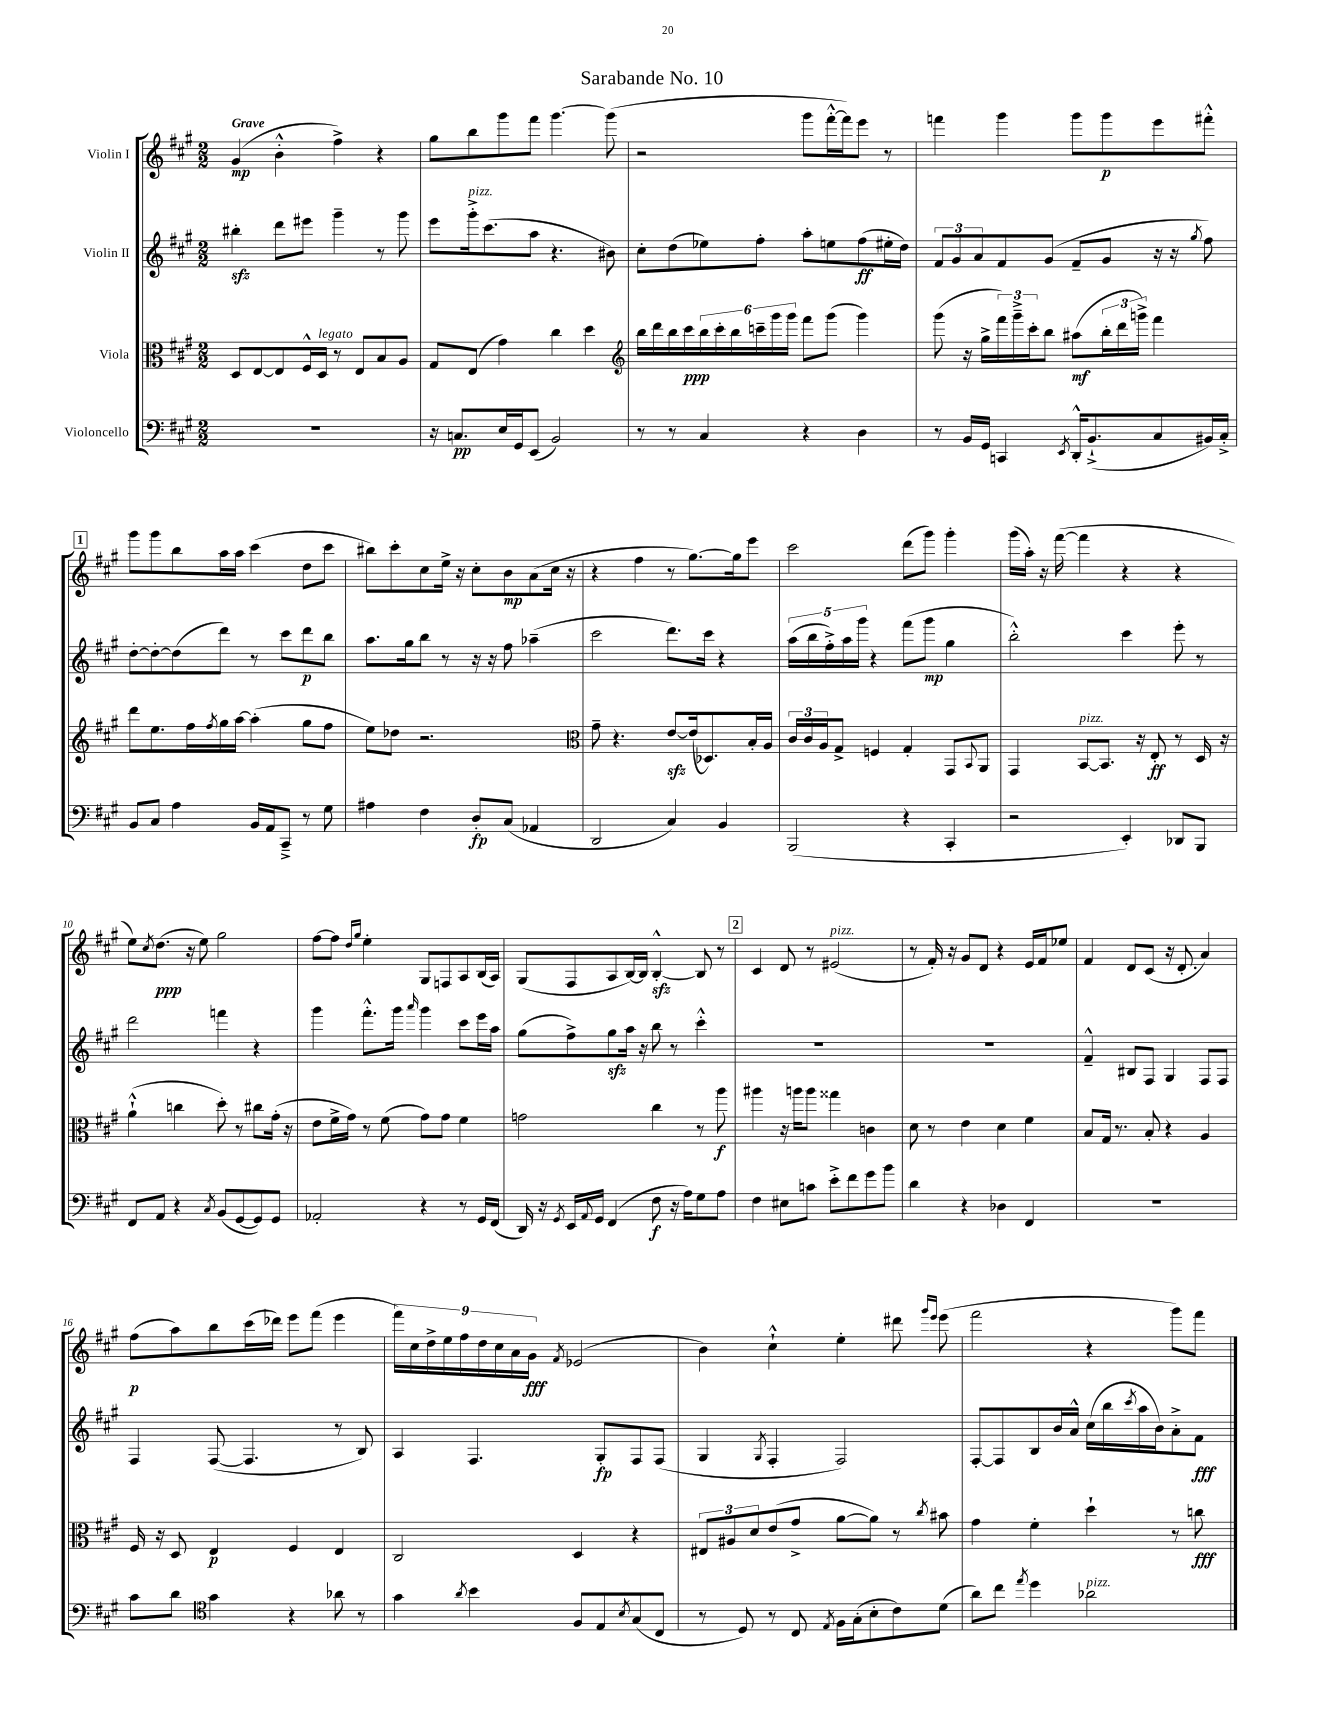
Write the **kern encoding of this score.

**kern	**kern	**kern	**kern
*staff4	*staff3	*staff2	*staff1
*clefF4	*clefC3	*clefG2	*clefG2
*k[f#c#g#]	*k[f#c#g#]	*k[f#c#g#]	*k[f#c#g#]
*M2/2	*M2/2	*M2/2	*M2/2
1r	8D/L	4bb#'\	(4g#/
.	[8E/	.	.
.	8E/]	8ddd\L	4b'^^\
.	16F#^^/L	8eee#\J	.
.	16D/JJ	.	.
.	8r	4ggg#~\	4ff#^\)
.	8E/L	.	.
.	8B/	8r	4r
.	8A/J	8ggg#\	.
=	=	=	=
16r	8G#/L	8eee\L	8gg#\L
8.C/L	.	.	.
.	(8E/J	16ggg#'^\k	8bb\
.	.	(8.ccc#\	.
16E/L	4g#\)	.	8ggg#\
16GG#/J	.	.	.
(8EE/J	.	8aa\J	8fff#\J
2BB/)	4cc#\	4.r	[4.ggg#\
.	4dd\	.	.
.	.	8b#\)	(8ggg#\]
=	=	=	=
*	*clefG2	*	*
8r	16bb\LL	8cc#'\L	2r
.	16ddd\	.	.
8r	16bb\	(8dd\	.
.	16ccc#\	.	.
4C#/	24bb\	8ee-\)	.
.	24ccc#'\	.	.
.	24bb\	.	.
.	24ccc~\	8ff#'\J	.
.	24ggg#\	.	.
.	24ggg#\JJ	.	.
4r	8fff#\L	8aa'\L	8ggg#\L
.	(8ggg#\J	8ee\	[16fff#'^^\L
.	.	.	16fff#\]J)
4D\	4ggg#\)	(8ff#\	8eee\J
.	.	16ee#'\L	8r
.	.	16dd\JJ)	.
=	=	=	=
8r	(8ggg#\	12f#/L	4fff\
.	.	12g#/	.
16BB/LL	16r	.	.
.	.	12a/	.
16GG#/JJ	16gg#^\LL	.	.
4CC/	24fff#\)	8f#/	4ggg#\
.	24ggg#~^\	.	.
.	24ccc#'\J	.	.
.	8bb\J	(8g#/J	.
8qEE/	.	.	.
16DD'^^/LK	(8aa#\L	8f#~/L	8ggg#\L
(8.BB`^/	.	.	.
.	24bb'\L	8g#/J	8ggg#\
.	24ddd\	.	.
.	24ggg^\JJ)	.	.
8C#/	4fff#\	16r	8eee\
.	.	16r	.
.	.	8qgg#/	.
16BB#/L)	.	8ff#\)	8fff#'^^\J
16C#'^/JJ	.	.	.
=	=	=	=
8BB/L	8ddd\L	[8dd'\L	8ggg#\L
8C#/J	8.ee\	8dd'\_	8ggg#\
4A\	.	(8dd\]	8bb\
.	16ff#\L	.	.
.	8qff#/	.	.
.	16gg#\	8ddd\J)	16aa\L
.	[16aa\JJ	.	16aa\JJ
16BB/LL	(4aa'\]	8r	(4ccc#\
16AA/J	.	.	.
8CC#~^/J	.	8ccc#\L	.
8r	8gg#\L	8ddd\	8dd\L
8G#\	8ff#\J	8bb\J	8ccc#\J
=	=	=	=
4A#\	8ee\L)	8.aa\L	8bb#\L)
.	8dd-\J	.	8ccc#'\
.	.	16gg#\k	.
4F#\	2.r	8bb\J	8cc#\
.	.	8r	16ee^\Jk
.	.	.	16r
8D'/L	.	16r	8cc#'\L
.	.	16r	.
(8C#/J	.	8ff#\	8b\
4AA-/	.	(4aa-~\	(8a\
.	.	.	16cc#\Jk
.	.	.	16r
=	=	=	=
*	*clefC3	*	*
2DD/	8g#~\	2ccc#\	4r
.	4.r	.	.
.	.	.	4ff#\
4C#/)	[8e/L	8.ddd\L)	8r
.	(16e/]k	.	[8.gg#\L)
.	8.D-/)	16ccc#\Jk	.
4BB/	.	4r	.
.	.	.	16gg#\]k
.	16B'/L	.	8eee\J
.	16A/JJ	.	.
=	=	=	=
(2BBB/	24c#/LL	(20aa\LL	2ccc#\
.	24c#/	.	.
.	.	20bb\	.
.	24A/J	.	.
.	.	20ff#'^\)	.
.	8G#^/J	.	.
.	.	20aa\	.
.	.	20ggg#\JJ	.
.	4F/	4r	.
4r	4G#'/	(8fff#\L	(8ddd\L
.	.	8ggg#\J	8ggg#\J)
4CC#'/	8GG#/L	4gg#\	4ggg#'\
.	8qqBB/	.	.
.	8AA/J	.	.
=	=	=	=
2r	4GG#/	2bb'^^\)	(16ggg#\LL
.	.	.	16aa'\JJ)
.	.	.	16r
.	.	.	([16fff#\
.	[8BB/L	.	4fff#\]
.	8.BB/]J	.	.
4EE'/)	.	4ccc#\	4r
.	16r	.	.
.	8E'/	.	.
8DD-/L	8r	8eee'\	4r
8BBB/J	16D/	8r	.
.	16r	.	.
=	=	=	=
8FF#/L	(4a`^^\	2ddd\	8ee\L)
.	.	.	8qcc#/
8AA/J	.	.	(8.dd\J
4r	4cc\	.	.
.	.	.	16r
.	.	.	8ee\)
8qC#/	.	.	.
(8BB/L	8dd'\)	4fff\	2gg#\
[8GG#/	8r	.	.
8GG#/])	8cc#\L	4r	.
8GG#/J	(16g#'\Jk	.	.
.	16r	.	.
=	=	=	=
2AA-'/	8e\L	4ggg#\	[8ff#\L
.	16f#^\L	.	8ff#\]J
.	16g#\JJ)	.	.
.	.	.	16qqdd/LL
.	.	.	16qqgg#/JJ
.	8r	8.fff#'^^\L	4ee'\
.	(8f#\	.	.
.	.	16ggg#\Jk	.
.	.	16qqaaa/	.
4r	8g#\L)	4ggg#\	8G#/L
.	8g#\J	.	8F/
8r	4f#\	8ccc#\L	8A/
16GG#/LL	.	16eee\L	(16B/L
(16FF#/JJ	.	16aa\JJ	16A/JJ)
=	=	=	=
16DD/)	2g\	(8gg#\L	(8G#/L
16r	.	.	.
8qGG#/	.	.	.
16EE/LL	.	8ff#^\)	8F#/
8qqAA/	.	.	.
16GG#/JJ	.	.	.
(4FF#/	.	8gg#\	8A/
.	.	16aa\Jk	[16B/L)
.	.	16r	16B/]JJ
8F#\	4cc#\	8bb\	[4B'^^/
16r	.	8r	.
16A\LK)	.	.	.
8G#\	8r	4ccc#'^^\	8B/]
8A\J	8aa\	.	8r
=	=	=	=
4F#\	4aa#\	1r	4c#/
8E#\L	16r	.	8d/
.	16aa\LK	.	.
8c\J	8aa\J	.	8r
8e'^\L	4gg##\	.	(2e#/
8f#\	.	.	.
8g#\	4c\	.	.
8b\J	.	.	.
=	=	=	=
4d\	8d\	1r	8r
.	8r	.	16f#'/)
.	.	.	16r
4r	4e\	.	8g#/L
.	.	.	8d/J
4D-\	4d\	.	4r
4FF#/	4f#\	.	16e/LL
.	.	.	16f#/J
.	.	.	8ee-/J
=	=	=	=
1r	8B/L	4f#~^^/	4f#/
.	16G#/Jk	.	.
.	8.r	.	.
.	.	8B#/L	8d/L
.	8B'/	8F#/J	(8c#/J
.	4r	4G#/	16r
.	.	.	8.d'/
.	4A/	8F#/L	4a/)
.	.	8F#/J	.
=	=	=	=
8c#\L	16F#/	4F#/	(8ff#\L
.	16r	.	.
8d\J	8D/	.	8aa\)
*clefC4	*	*	*
4g#\	4E/	([8F#/	8bb\
.	.	4.F#/]	(16ccc#\L
.	.	.	16ddd-\JJ)
4r	4F#/	.	8eee\L
.	.	.	(8fff#\J
8a-\	4E/	8r	4eee\
8r	.	8B/)	.
=	=	=	=
4g#\	2C#/	4A/	18fff#\LL)
.	.	.	18cc#\
.	.	.	18dd^\
.	.	.	18ee\
.	.	.	18ff#\
8qa/	.	.	.
4b\	.	4.F#/	.
.	.	.	18dd\
.	.	.	18cc#\
.	.	.	18a\
.	.	.	18g#\JJ
.	.	.	8qf#/
8F#/L	4D/	.	(2e-/
8E/	.	8G#'/L	.
8qB/	.	.	.
(8G#/	4r	8F#/	.
8C#/J	.	(8F#/J	.
=	=	=	=
8r	12E#/L	4G#/	4b\)
.	12A#/	.	.
8D/)	.	.	.
.	12d/	.	.
.	.	8qG#/	.
8r	(8e/	4F#'/	4cc#`^^\
8C#/	8g#^/J	.	.
8qE/	.	.	.
16F#\LL	[8a\L	2F#/)	4ee'\
(16G#'\J	.	.	.
8B'\	8a\]J)	.	.
8c#\)	8r	.	8ddd#\
.	.	.	16qqggg#/LL
.	8qcc#/	.	16qqeee/JJ
(8d\J	8b#\	.	(8eee\
=	=	=	=
8a\L)	4g#\	[8F#'/L	2fff#\
8cc#\J	.	8F#/]	.
8qee/	.	.	.
4dd\	4f#'\	8B/	.
.	.	16b/L	.
.	.	16a^^/JJ	.
2a-\	4dd`\	(16cc#\LL	4r
.	.	16bb\	.
.	.	8qccc#/	.
.	.	16aa\	.
.	.	16b\J)	.
.	8r	8a'^\	8ggg#\L)
.	8cc\	8f#\J	8fff#\J
==	==	==	==
*-	*-	*-	*-
